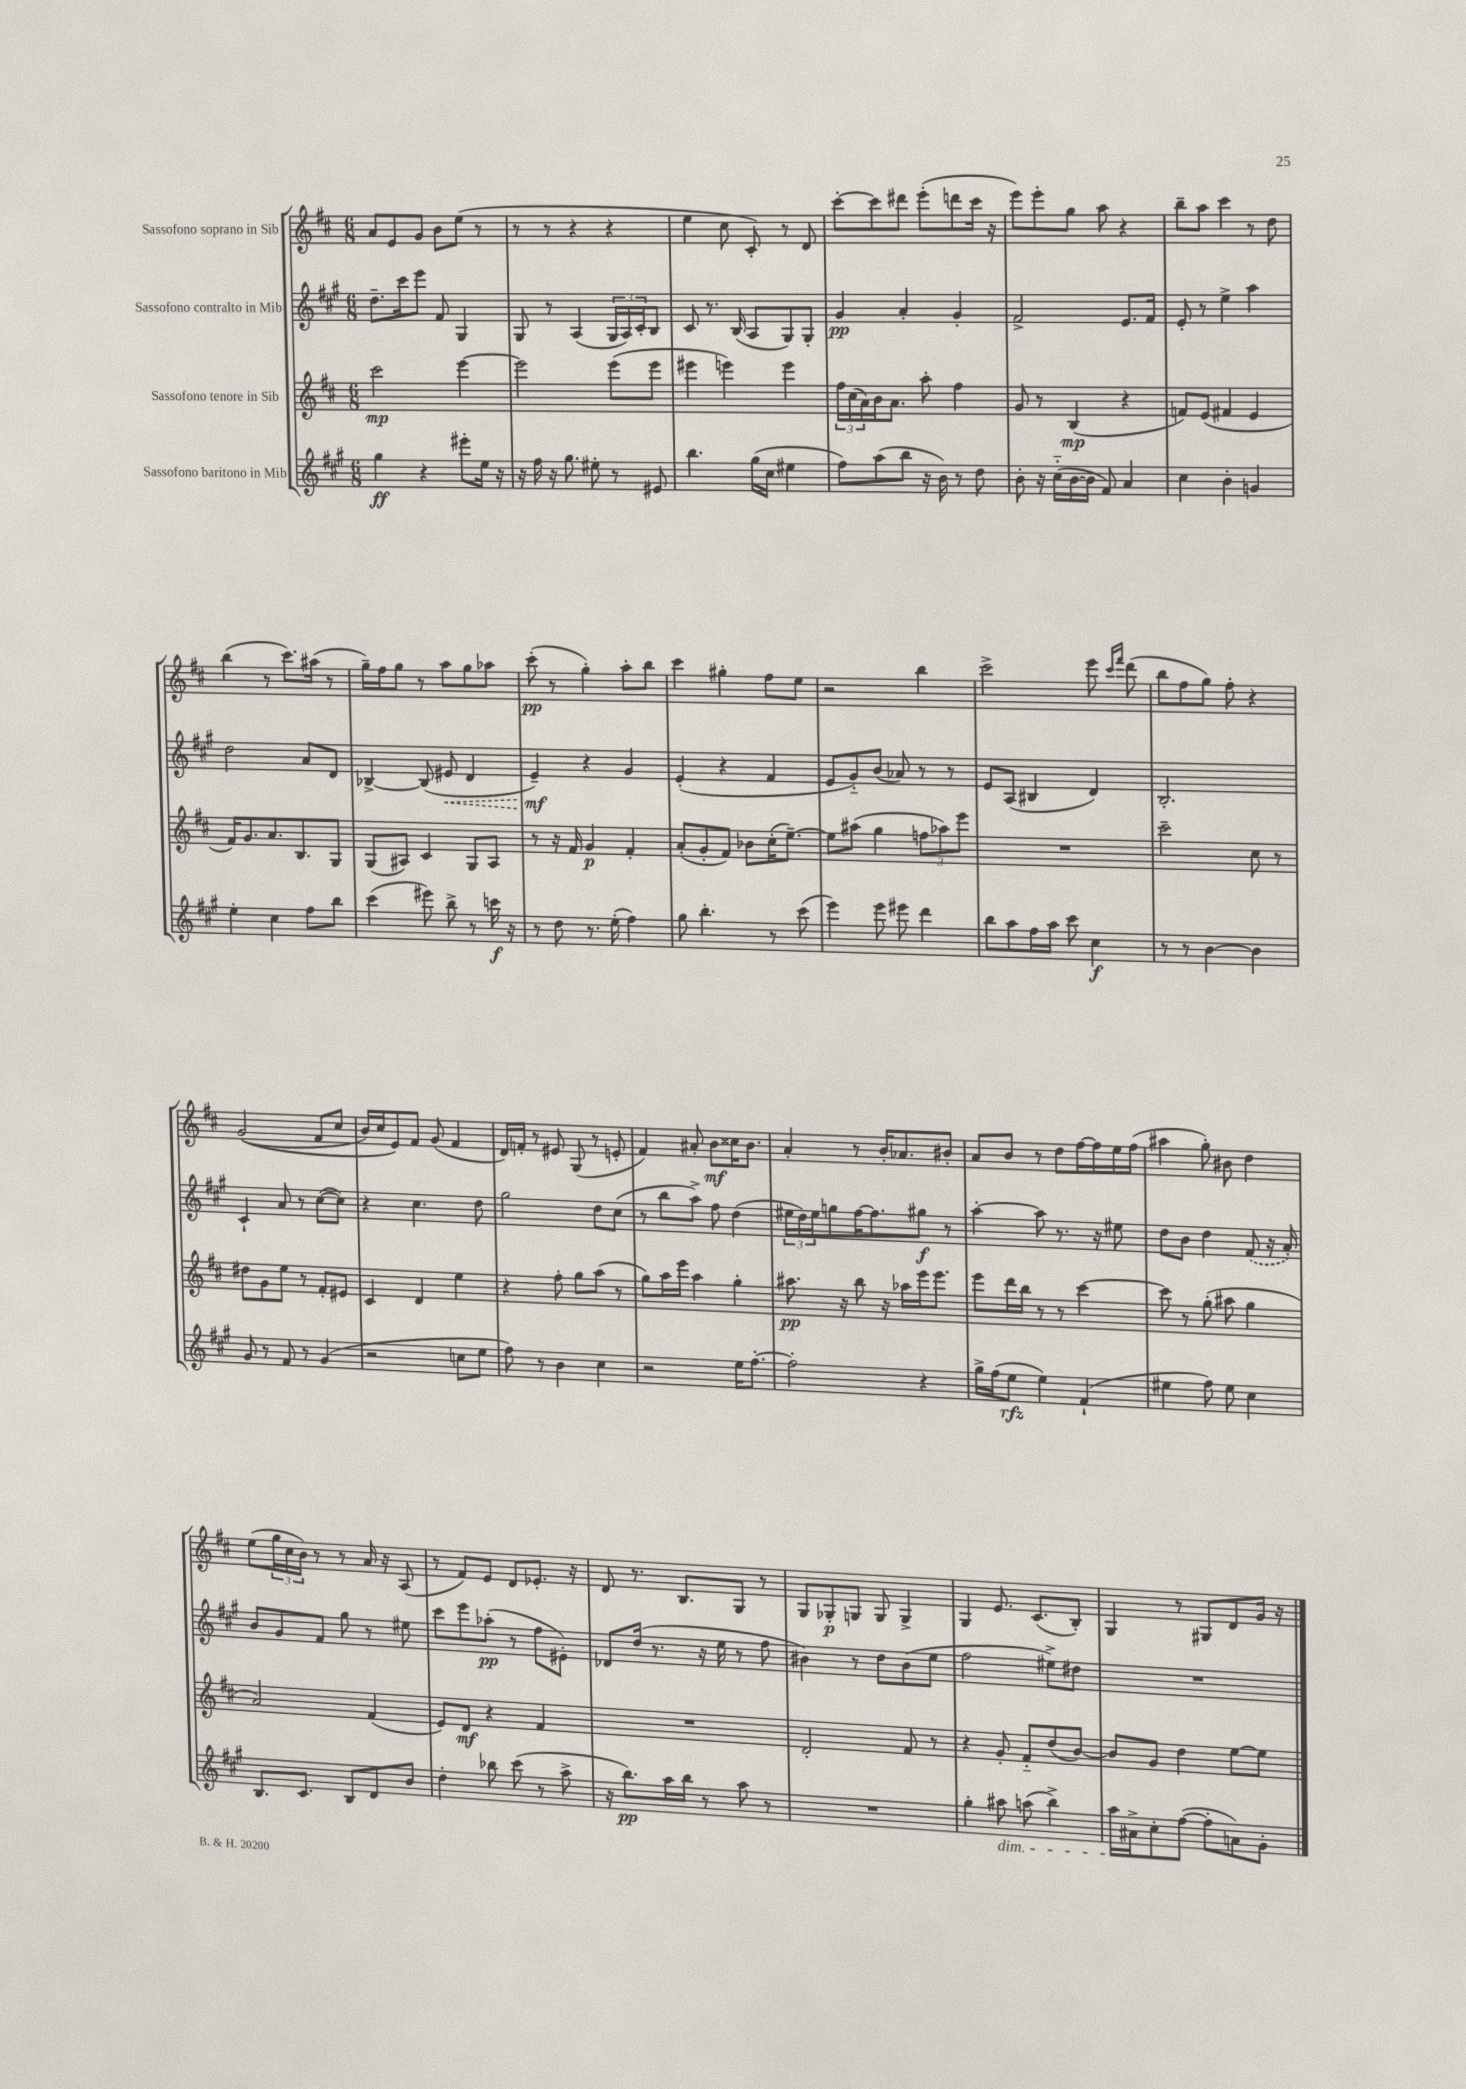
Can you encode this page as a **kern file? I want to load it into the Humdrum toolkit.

**kern	**kern	**kern	**kern
*staff4	*staff3	*staff2	*staff1
*clefG2	*clefG2	*clefG2	*clefG2
*k[f#c#g#]	*k[f#c#]	*k[f#c#g#]	*k[f#c#]
*M6/8	*M6/8	*M6/8	*M6/8
4gg#	2ccc#	8.dd~	8a
.	.	.	8e
.	.	16ccc#	.
4r	.	8eee	8g
.	.	8f#	8b
8eee#'	[4eee	4G#	(8ee
16ee	.	.	8r
16r	.	.	.
=	=	=	=
16r	2eee]	8G#	8r
16ff#	.	.	.
16r	.	8r	8r
8.gg#	.	.	.
.	.	(4A	4r
8ee#'	.	.	.
8r	(8eee	24G#	4r
.	.	24A)	.
.	.	24c#'	.
8e#	8eee	8B	.
=	=	=	=
4.bb	4eee#	8c#	4ee
.	.	8.r	.
.	4eee)	.	8cc#
.	.	(16B	.
(16gg#	.	8A	8c#')
16cc#	.	.	.
4ee#	4eee	8G#)	8r
.	.	8G#'	8d
=	=	=	=
8ff#)	24ff#	4g#	[8ccc#'
.	(24cc#	.	.
.	24a)	.	.
(8aa	16b	.	8ccc#]
.	8.a	.	.
8bb	.	4a'	8ddd#
16r	8aa'	.	(8eee'
16b)	.	.	.
8r	4ff#	4g#'	8ddd
8dd	.	.	16ccc#
.	.	.	16r
=	=	=	=
8b'	8g	2f#^	8eee)
16r	8r	.	8eee'
(16cc#'~	.	.	.
[16b	(4B	.	8gg
16b]	.	.	.
8f#)	.	.	8aa
4a	4r	8.e	4r
.	.	16f#	.
=	=	=	=
4cc#	8f)	8e'	8bb~
.	(8e	8r	8aa
4b'	4f#	4ee^	4ccc#
4g	4e	4aa	8r
.	.	.	8dd
=	=	=	=
4ee'	16f#)	2dd	(4bb
.	8.g	.	.
4cc#	8.a	.	8r
.	.	.	8.ccc#)
.	8.B	.	.
8ff#	.	8a	.
.	.	.	(16aa#
8bb	8G	8d	8r
=	=	=	=
(4ccc#	(8G	[4B-^	16gg~)
.	.	.	16ff#
.	8A#)	.	8gg
8eee#)	4c#	(8B-]	8r
8bb^	.	8e#	8aa
8r	8G	4d	8gg
16ccc	8A#	.	8aa-
16r	.	.	.
=	=	=	=
8r	8r	4e~)	(8ccc#'
8dd	16r	.	8r
.	16f#	.	.
8.r	4g	4r	4gg')
(16ee'	.	.	.
4ff#)	4f#'	4g#	8aa'
.	.	.	8bb
=	=	=	=
8gg#	(8a'	(4e'	4ccc#
4.bb'	8g'	.	.
.	8f#)	4r	4gg#'
.	8b-	.	.
8r	(16cc#'	4f#	8ff#
.	[8.ee~)	.	.
(8ccc#	.	.	8ee
=	=	=	=
4eee)	8ee]	8e	2r
.	(8aa#	8g#'~)	.
8eee	4gg	(8b	.
8eee#	.	8a-)	.
4ddd	12ff	8r	4bb
.	12aa-)	.	.
.	.	8r	.
.	12eee	.	.
=	=	=	=
8bb	2.r	8e	2ccc#^
8aa	.	(8A	.
16ff#	.	4B#	.
16aa	.	.	.
8ccc#	.	.	.
4cc#	.	4d)	8eee
.	.	.	16qqccc#
.	.	.	16qqfff#
.	.	.	(8ddd
=	=	=	=
8r	2ccc#~	2.B'	8bb
8r	.	.	8ff#
[4b	.	.	8gg)
.	.	.	8ff#'
4b]	8cc#	.	4r
.	8r	.	.
=	=	=	=
8g#	8dd#	4c#`	&((2g
8r	8g	.	.
8f#	8ee	8a	.
8r	8r	8r	.
(4g#	8f#'	([8cc#	8f#
.	8e#	8cc#])	8cc#
=	=	=	=
2r	4c#	4r	16b)
.	.	.	16cc#
.	.	.	8e&)
.	4d	4.cc#	8f#
.	.	.	(8g
8cc	4ee	.	4f#
8ee	.	8dd	.
=	=	=	=
8ff#)	4r	2gg#	16d)
.	.	.	16f'
8r	.	.	8r
4b	8ff#'	.	8e#
.	8gg	.	(8G
4cc#	(8aa	8dd	8r
.	8r	(8cc#	8e'
=	=	=	=
2r	8gg)	8r	4f#)
.	16aa	8bb	.
.	16eee	.	.
.	4aa	8aa^)	8a#'
.	.	8ff#	8b
16ee	4gg'	(4dd	16cc##
[8.ff#'	.	.	8.b
=	=	=	=
2ff#']	8.aa#	24ee#	4a'
.	.	24dd)	.
.	.	24ee#	.
.	.	8gg	.
.	16r	.	.
.	8bb	[16ff#	8r
.	.	8.ff#]	.
.	16r	.	16b'
.	16aa-	.	8.a-
4r	16eee	8gg#	.
.	8.eee	.	.
.	.	8r	8b#'
=	=	=	=
16gg#^	8eee	[4aa'	8a
(16ff#	.	.	.
8ee	16ddd	.	8b
.	16bb	.	.
4ee)	8r	8aa]	8r
.	8r	8.r	8dd
(4f#`	[4ccc#	.	[16ff#
.	.	16r	16ff#]
.	.	8ee#	16ee
.	.	.	(16ff#
=	=	=	=
4ee#	8ccc#]	8dd	4aa#
.	8r	8b	.
8ff#)	(8gg'	4dd	8gg')
8ee#	8aa#	.	8b#
4cc#	4gg	(8f#	4dd
.	.	16r	.
.	.	16a')	.
=	=	=	=
8.B	2a)	8b	(8ee
.	.	8g#	24gg
.	.	.	24cc#
8.c#	.	.	.
.	.	.	24b)
.	.	8f#	8r
8B	.	8gg#	8r
8d	(4f#	8r	16a
.	.	.	16r
8b	.	8ee#	(8A
=	=	=	=
4dd'	8e)	8ccc#	8r
.	8d	8eee	8f#)
8bb-	4r	(8aa-'	8e
(8ccc#	.	8r	8d
8r	4f#	8ff#	8.e-'
8aa^	.	8e#')	.
.	.	.	16r
=	=	=	=
16r	2.r	8d-	8d
8.bb)	.	.	.
.	.	(16dd	8.r
.	.	8.r	.
16aa	.	.	.
16bb	.	.	8.B
8r	.	16r	.
.	.	16ee	.
8aa	.	8r	8G
8r	.	8ff#	8r
=	=	=	=
2.r	2d'	4b#)	8G
.	.	.	8G-'
.	.	8r	8G
.	.	8dd	8G
.	8f#	(8b#	4G^
.	8r	8ee	.
=	=	=	=
4gg#'	4r	2ff#	4G
8aa#	8g'	.	8.e
(8aa	8f#'~	.	.
.	.	.	(8.c#
4bb^)	(8dd	8ee#^)	.
.	[8b)	8dd#	8B')
=	=	=	=
16aa	8b]	2.r	4G
16a#^	.	.	.
8cc#'	8g	.	.
([8ff#	4dd	.	8r
8ff#']	.	.	8G#
8a)	[8ee	.	8d
8g#'	8ee]	.	16g
.	.	.	16r
==	==	==	==
*-	*-	*-	*-
